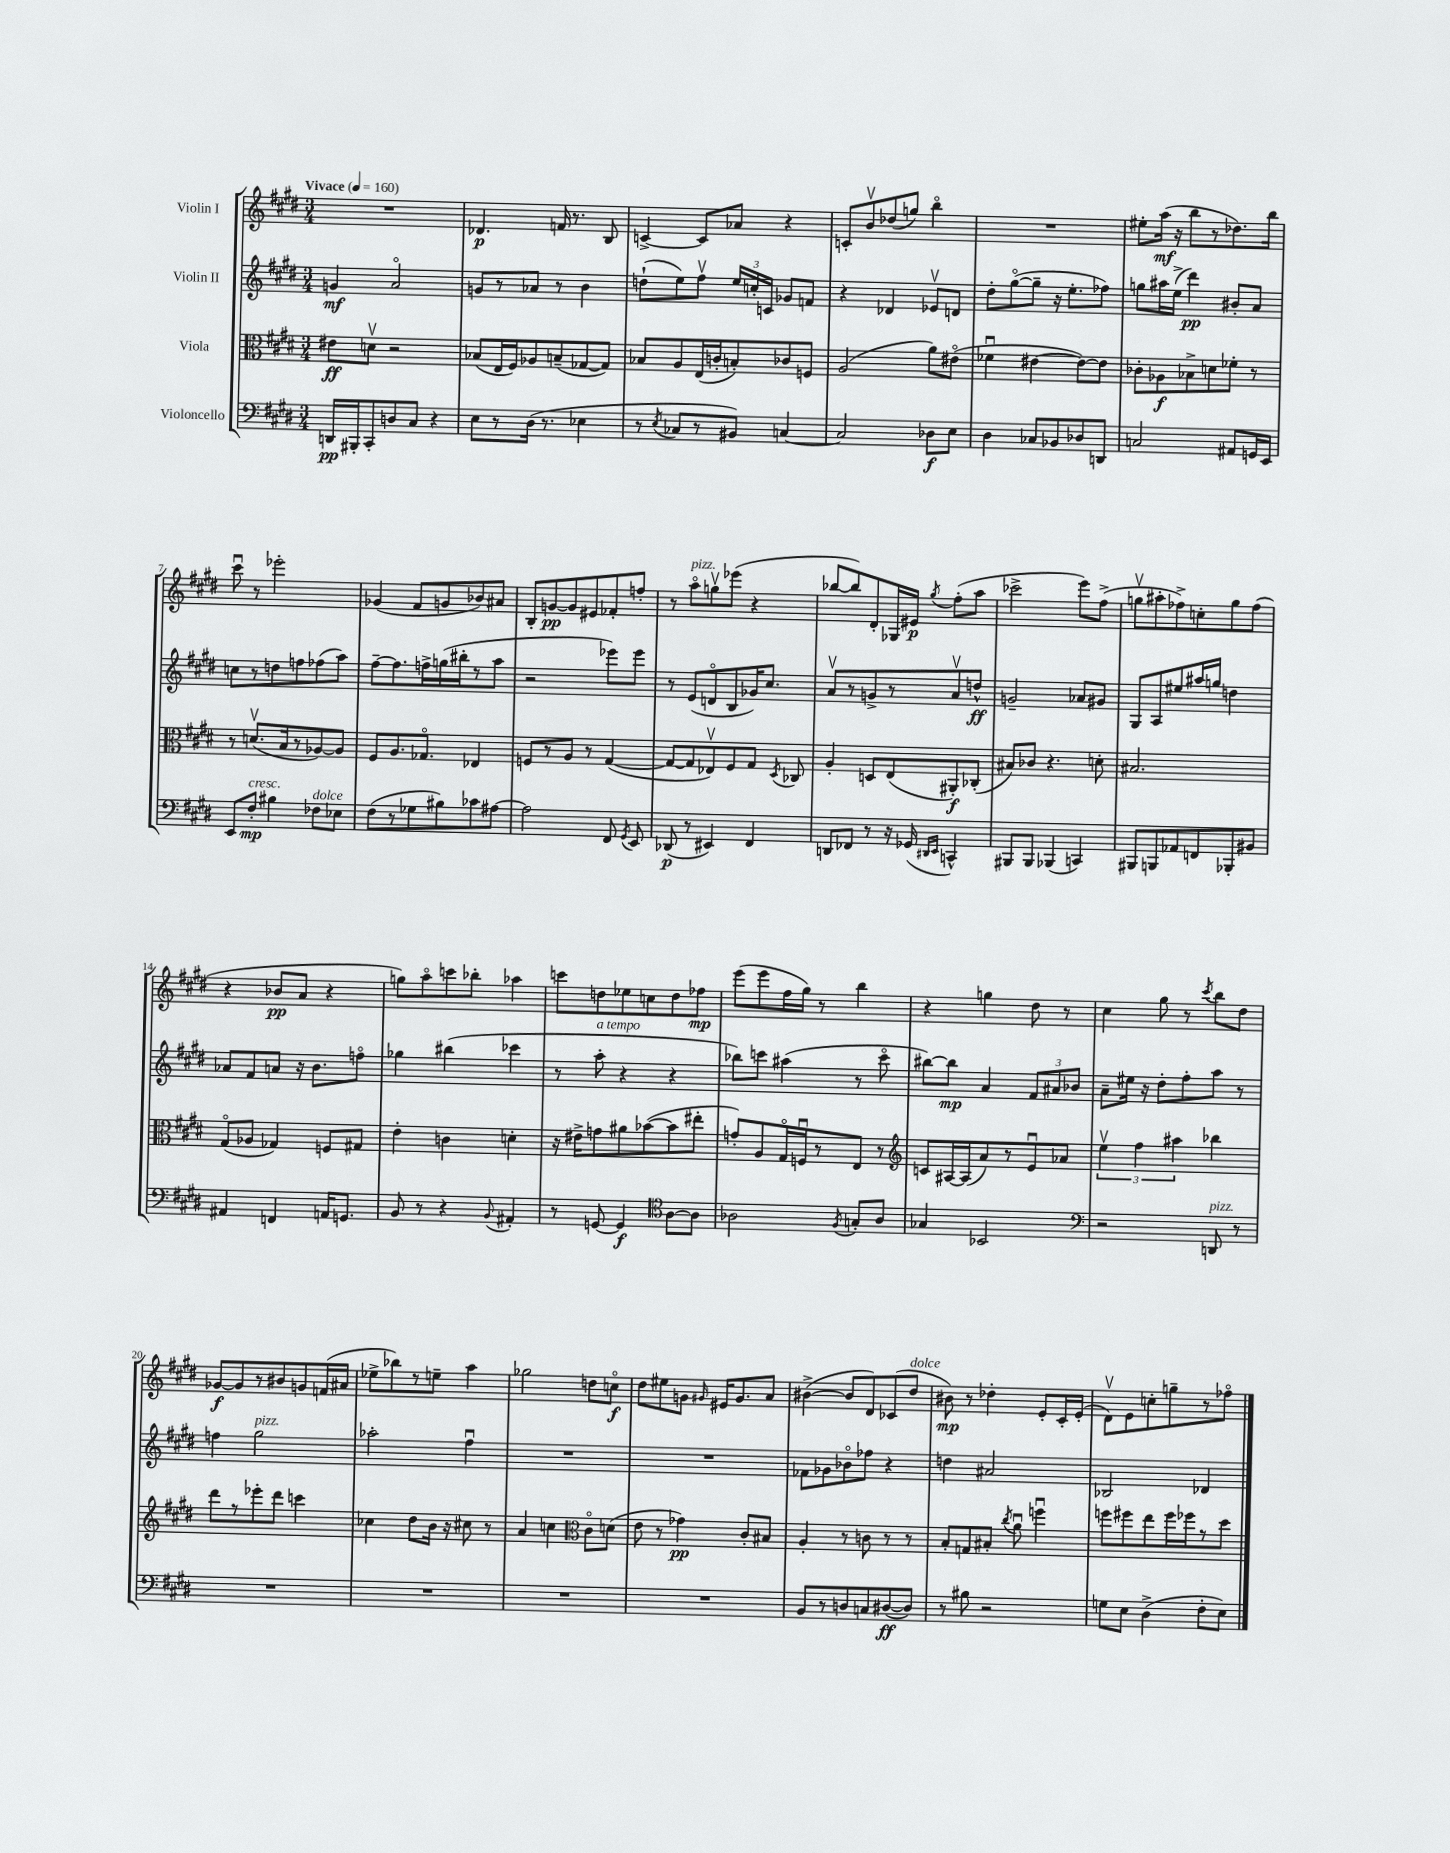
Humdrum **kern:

**kern	**kern	**kern	**kern
*staff4	*staff3	*staff2	*staff1
*clefF4	*clefC3	*clefG2	*clefG2
*k[f#c#g#d#]	*k[f#c#g#d#]	*k[f#c#g#d#]	*k[f#c#g#d#]
*M3/4	*M3/4	*M3/4	*M3/4
*MM160	*MM160	*MM160	*MM160
16DD	8e#	4g	2.r
16BBB#'	.	.	.
8CC#'	8dv	.	.
8D	2r	2ao	.
8C#	.	.	.
4r	.	.	.
=	=	=	=
8E	(8B-	8g	4.d-
8r	16E	8r	.
.	16F#)	.	.
(16D#	8A-	8a-	.
8.r	.	.	.
.	(8B~	8r	16f
.	.	.	8.r
4E-	[8G-	4b	.
.	8G-])	.	8B
=	=	=	=
8r	8B-	(8dd`	[4c^
8qE	.	.	.
8C-	8A	8ee)	.
8r	(16E	8ff#v	8c]
.	16c'	.	.
8BB#)	8B')	24ee	8a-
.	.	24cc'	.
.	.	24c	.
[4C	8c-	8g-	4r
.	8F	8f	.
=	=	=	=
2C]	(2A	4r	8c'
.	.	.	8bv
.	.	4d-	(8dd-
.	.	.	8gg)
8D-	8a)	8e-v	4bbo
8E	(8e#o	8d	.
=	=	=	=
4D#	4f-u	8dd#'	2.r
.	.	([8gg#o	.
8C-	[4e#	8gg#~]	.
8BB-	.	16r	.
.	.	8.ee'	.
8D-	8e#_)	.	.
8DD	8e#]	8ff-)	.
=	=	=	=
2C	8c-'	8gg	8ee#'
.	8A-	16aa#	(16aa
.	.	(16ee^	16r
.	8B-^	4ddd#)	8bb
.	8d	.	8r
8AA#	8f-'	8b#'	8.dd-)
16GG	8r	8a	.
16EE	.	.	16bb
=	=	=	=
8EE	8r	8cc	8ccc#u
8F#'	(8.dv	8r	8r
4B#	.	8dd	2eee-'
.	16B	.	.
.	8r	8ff	.
8F-	[8A-)	(8ff-	.
8E-	8A-]	8aa)	.
=	=	=	=
(8F#	8F#	[8ff#~	(4g-
8r	8.A	8.ff#]	.
8G-	.	.	8f#
.	8.G-o	16ff^	.
8B#)	.	(16gg	8g
.	.	16bb#'	.
8c-	4E-	8r	8b-)
[8A#	.	8aa	8a#
=	=	=	=
2A#]	8F	2r	8B'
.	8r	.	[8g
.	8A	.	8g]
.	8r	.	8e#
8FF#	([4G#	8eee-)	8f-'
8qGG#	.	.	.
8EE	.	8eee-	8ff'
=	=	=	=
(8DD-	8G#_	8r	8r
8r	8G#]	(8e	8aao
4EE#)	8E-v)	8do	8ggv
.	8F#	8B	(8eee-
4FF#	8G#	16g-)	4r
.	.	8.cc#	.
.	8qD#	.	.
.	8C-	.	.
=	=	=	=
8DD	4A'	8av	[8bb-
8FF-	.	8r	8bb-])
8r	8D	8g^	8d#'
16r	(8E	8r	16G-
(16GG-	.	.	16e#
16qqDD#	.	.	.
16qqEE	.	.	8qgg#
4CC^^)	8AA#')	8av	(8ff#'
.	(8C-'	8dd^^	8aa
=	=	=	=
8BBB#	8B#)	2g~	2ccc-^
8BBB#	8c-	.	.
(4BBB-	4.r	.	.
4CC)	.	8a-	8eee)
.	8d'	8g#	(8ff#^
=	=	=	=
8BBB#	2.B#	8G#	8ggv
8BBB	.	8A	8aa#'
8AA-	.	8ee#	8ff-^)
8FF	.	16aa#	8cc'
.	.	16gg	.
8BBB-'	.	4dd	8gg
8BB#	.	.	(8ff-
=	=	=	=
4AA#	(8G#o	8a-	4r
.	8A-	8f#	.
4FF	4G-)	8a	8b-
.	.	16r	8a
.	.	8.b	.
16AA	8F	.	4r
8.GG	.	.	.
.	8G#	8ffo	.
=	=	=	=
8BB	4e'	4gg-	8gg)
8r	.	.	8aao
4r	4c	(4bb#	8ccc
.	.	.	8bb-'
8qqBB	.	.	.
4AA#'	4d'	4ccc-	4aa-
=	=	=	=
8r	16r	8r	8ccc
.	16e#^	.	.
[8GG	8g	8aa'	8dd
4GG]	8a#	4r	8ee-
.	([8b-	.	8cc
*clefC4	*	*	*
[8A	8b-]	4r	8dd
8A]	8ee#'	.	8ff-
=	=	=	=
2A-	8g')	8bb-)	(8eee
.	8A	8ccc	8eee
.	16G#o	(4aa#	16ff#
.	16Fu	.	16gg#)
.	8r	.	8r
8qF#	.	.	.
8G'	8E	8r	4bb
8A-	8r	8ccco	.
=	=	=	=
*	*clefG2	*	*
4G-	8c	[8bb#)	4r
.	[16A#	8bb#]	.
.	(16A#]	.	.
2BB-	8a)	4a	4gg
.	8r	.	.
.	8eu	12f#	8dd#
.	.	12a#	.
.	8a-	.	8r
.	.	12b-	.
=	=	=	=
*clefF4	*	*	*
2r	6eev	8a~	4cc#
.	.	16ee#	.
.	6ff#	.	.
.	.	16r	.
.	.	8dd#'	8gg#
.	6aa#	.	.
.	.	8ff#'	8r
.	.	.	8qccc#
8DD	4bb-	8aa	8bb
8r	.	8r	8dd#
=	=	=	=
2.r	8ddd#	4ff	[8g-
.	8r	.	8g-]
.	8eee-'	2gg#	8r
.	8ddd#	.	8b#
.	4ccc	.	8g
.	.	.	(16f
.	.	.	16a#
=	=	=	=
2.r	4cc-	2aa-'	8ee-^
.	.	.	8bb-)
.	8dd#	.	8r
.	16b	.	8ee~
.	16r	.	.
.	8cc#	4ff#u	4aa
.	8r	.	.
=	=	=	=
2.r	4a	2.r	2gg-
.	4cc	.	.
*	*clefC3	*	*
.	8c#o	.	8dd
.	(8d	.	8cco
=	=	=	=
2.r	8e	2.r	8dd#
.	8r	.	8ee#
.	4g-)	.	8g
.	.	.	16qqg#
.	.	.	16e#
.	.	.	8.g#
.	8c#'	.	.
.	8B#	.	8a
=	=	=	=
8BB	4A'	8f-	([4b#^
8r	.	8g-	.
8D	8r	8b-o	8b#]
8C	8c	8ff-	8d#)
([8D#	8r	4r	(8c-
8D#])	8r	.	8dd#
=	=	=	=
8r	8B'	4dd	8b#)
8B#	8G	.	8r
2r	8B#'	2a#	4dd-'
.	8qcc#	.	.
.	8au	.	.
.	4ffu	.	8e'
.	.	.	16c#'
.	.	.	(16e'
=	=	=	=
8G	8ff	2B-	8d#v)
8E	8ff#	.	8e
(4D#^	8ee	.	8cc'
.	16ff#	.	8gg~
.	16ff-	.	.
8F#'	8r	4d-	8r
8E)	8dd#	.	8ff-o
==	==	==	==
*-	*-	*-	*-
